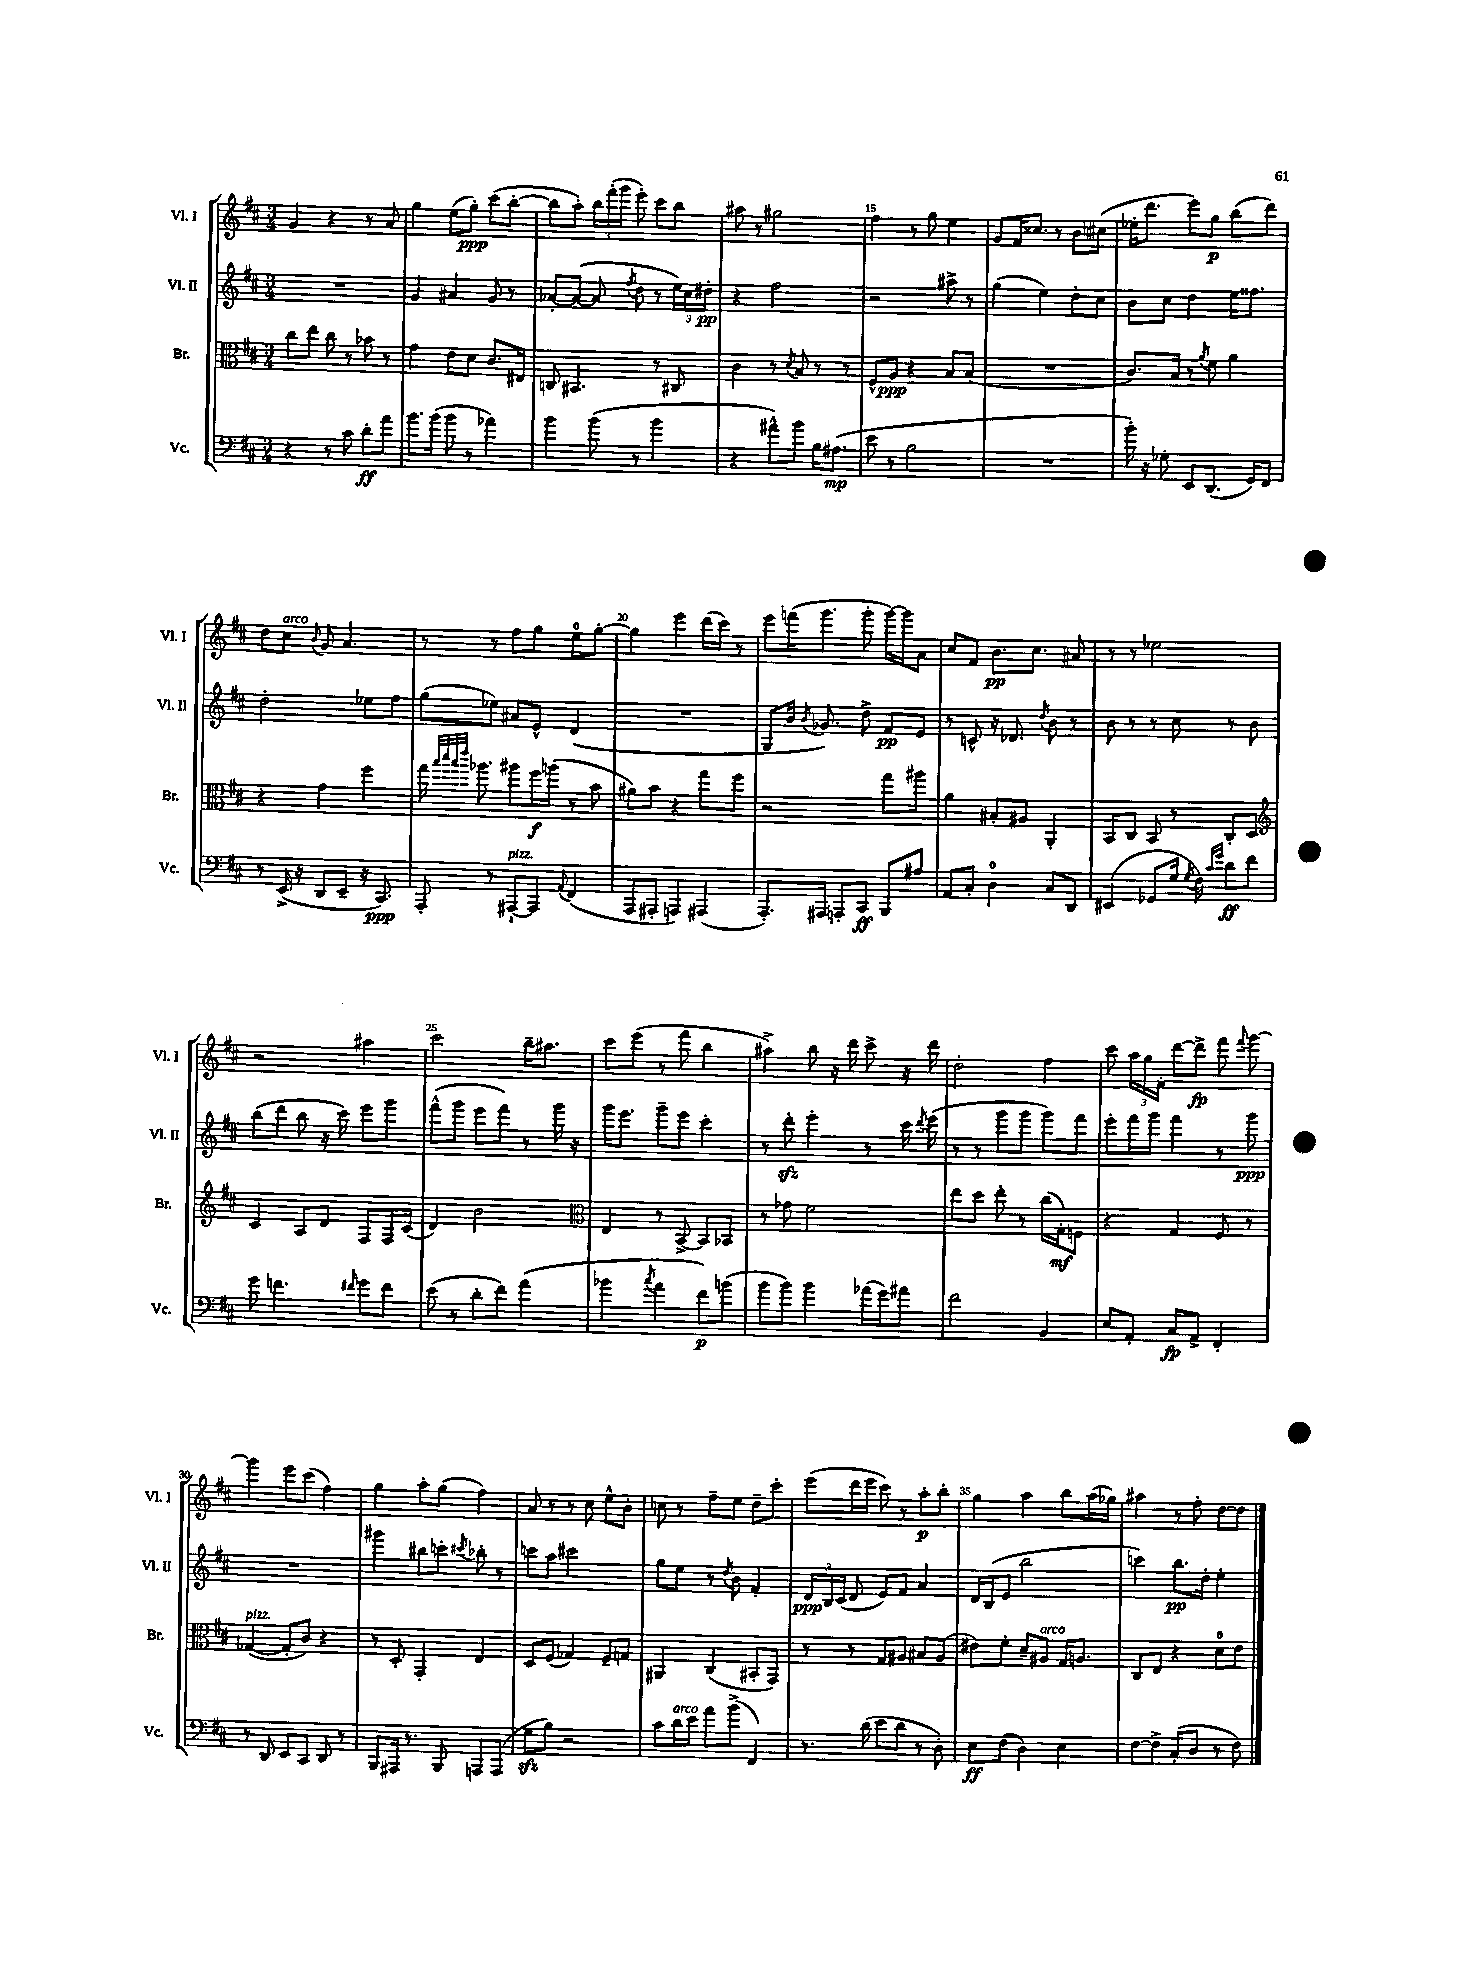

**kern	**kern	**kern	**kern
*staff4	*staff3	*staff2	*staff1
*clefF4	*clefC3	*clefG2	*clefG2
*k[f#c#]	*k[f#c#]	*k[f#c#]	*k[f#c#]
*M3/4	*M3/4	*M3/4	*M3/4
4r	8cc#	2.r	4g
.	8ee	.	.
8r	8cc#	.	4r
8c#	8r	.	.
8d'	8b-	.	8r
8a	8r	.	8a
=	=	=	=
8.b	4g	4g	4gg
(16b	.	.	.
8b	8e	4a#	(8ee
8r	8d	.	8gg')
4a-)	8.c#	8g	(8ccc#
.	.	8r	[8bb'
.	16E#	.	.
=	=	=	=
4b	8C	[8a-'	8bb]
.	4.BB#	(8a-_	8aa')
(8b	.	8a-]	24bb
.	.	.	(24fff#'
.	.	.	24ggg
.	.	8qff#	.
8r	.	8dd	8eee')
4b	8r	8r	8ccc#
.	8C#	24ee)	8bb
.	.	24cc#	.
.	.	24dd#'	.
=	=	=	=
4r	4c#	4r	8aa#
.	.	.	8r
8a#^^)	8r	2ff#	2gg#
.	8qd	.	.
8b	8B	.	.
16B	8r	.	.
(8.A#	.	.	.
.	8r	.	.
=	=	=	=
8e	8F#^^	2r	4ff#
8r	8A	.	.
2B	4r	.	8r
.	.	.	8gg
.	8B	8aa#^	4ee
.	(8B	8r	.
=	=	=	=
2.r	2.r	(4gg	8g
.	.	.	16f#
.	.	.	8.cc##
.	.	4ee)	.
.	.	.	8r
.	.	8dd'	8b
.	.	8cc#	(8cc#
=	=	=	=
16b')	8.c#)	8b	16ee-'
16r	.	.	8.ddd
8G-'	.	8cc#	.
.	16B	.	.
8EE	8r	4dd	8eee)
.	8qa	.	.
(8.DD	8f#	.	8gg
.	4a	16ee	(8bb
16GG)	.	8.ff##	.
8FF#	.	.	8ddd)
=	=	=	=
8r	4r	2dd'	8dd
(16EE^	.	.	8cc#
16r	.	.	.
.	.	.	8qqb
8DD	4g	.	8g
8EE~	.	.	4.a
16r	4ff#	8ee-	.
8.CC#)	.	.	.
.	.	8ff#	.
=	=	=	=
8AAA'	16gg	(8gg	8r
.	32qqbb	.	.
.	32qqddd	.	.
.	32qqbb	.	.
.	32qqeee	.	.
.	8.aa-	.	.
8r	.	8ee-)	8r
[8AAA#`	8aa#	8a#	8ff#
8AAA#]	16ff#	8e^^	8gg
.	(16aa	.	.
8qqAA	.	.	.
(4FF#	8r	(4d	8ee
.	8b	.	[8gg'
=	=	=	=
8AAA	8a#)	2.r	4gg]
8AAA#'	8b	.	.
4AAA)	4r	.	4eee
(4AAA#	8gg	.	(16ddd
.	.	.	16ccc#)
.	8ff#	.	8r
=	=	=	=
8.AAA')	2r	8G	8eee
.	.	16b	(16fff
.	.	8qb	.
16AAA#	.	8.g-)	8.ggg
8AAA'	.	.	.
8CC#	.	8dd^	8ggg'
8BBB	8gg	8f#	[16ggg)
.	.	.	16ggg]
8A#	8aa#	8e	8a
=	=	=	=
8AA	4a	8r	8cc#
8C#'	.	8c^^	8f#
4D	8B#'	16r	8.b
.	.	8.d-	.
.	8A#	.	.
.	.	.	8.cc#
.	.	8qdd	.
8C#	4AA'	8b	.
8DD	.	8r	8a#
=	=	=	=
(4EE#	8BB	8b	8r
.	8C#	8r	8r
8GG-	8BB	8r	2ee-
16G	8r	8cc#	.
8qG	.	.	.
16F#)	.	.	.
16qqc#	.	.	.
16qqg	.	.	.
8d	8C#'	8r	.
8f#	8D	8b	.
=	=	=	=
*	*clefG2	*	*
8g	4c#	(8bb	2r
4.f	.	8ddd	.
.	8A	8bb	.
.	8d	16r	.
.	.	16ccc#)	.
16qqf#	.	.	.
8g	8F#	8eee	4aa#
8f#	16F#	8ggg	.
.	(16c#	.	.
=	=	=	=
(8e	4d)	(8fff#^^	2ccc#
8r	.	8ggg	.
8d'	2b	8eee	.
8f#)	.	8fff#)	.
(4a	.	8r	16bb~
.	.	.	8.aa#
.	.	16ggg	.
.	.	16r	.
=	=	=	=
*	*clefC3	*	*
4b-	4E	16ggg	8ccc#
.	.	8.eee	.
.	.	.	(8eee
8qcc#	.	.	.
4a	8r	8ggg~	8r
.	[8BB^	8eee	8fff#
8f#)	8BB]	4ccc#'	4bb
(8b	8BB-	.	.
=	=	=	=
8b	8r	8r	4aa#^)
8b)	8g-	8ddd'	.
4b	2f#	4eee'	8bb
.	.	.	16r
.	.	.	16ddd
(16a-	.	8r	8ccc#^
16g)	.	.	.
8a#	.	16ccc#	16r
.	.	8qddd	.
.	.	(16eee	16ddd
=	=	=	=
2f#	8ee	8r	2dd'
.	8dd	8r	.
.	8ee'	8ggg	.
.	8r	8ggg	.
4BB	(16cc#	8ggg)	4ff#
.	16G')	.	.
.	8F	8fff#	.
=	=	=	=
8E	4r	8eee'	8ccc#
8AA'	.	16fff#	24aa
.	.	.	24gg
.	.	16ggg	.
.	.	.	24f#'
8C#	4G	4fff#	[8ddd
8AA^	.	.	8ddd^]
4FF#'	8F#	8r	8fff#
.	.	.	8qqfff#
.	8r	8ggg	[8ggg
=	=	=	=
8r	([4G-	2.r	4ggg]
8DD	.	.	.
8EE	8G-']	.	8eee
8CC#	8c#)	.	(8ccc#
8DD	4r	.	4ff#)
8r	.	.	.
=	=	=	=
8BBB	8r	4ggg#	4gg
16AAA#	8D'	.	.
8.r	.	.	.
.	4GG'	8bb#	8aa'
8BBB	.	8ccc'	(8gg
.	.	8qccc#	.
8AAA	4E	8bb-'	4ff#)
(8AAA	.	8r	.
=	=	=	=
8G	8D	8ccc	8a
8B)	(8F#	8aa	8r
2r	4G-)	2ccc#	8r
.	.	.	8cc#
.	8F#~	.	8ee^^
.	8G	.	8b'
=	=	=	=
8c#	4AA#	8gg	8cc
16d	.	8ee	8r
16e	.	.	.
8a	(4C#	8r	8ff#~
.	.	8qdd	.
(8b^	.	8b	8ee
4FF#)	8BB#'	4f#'	8dd~
.	8GG)	.	8ccc#'
=	=	=	=
8.r	8r	24d	(8eee
.	.	24B	.
.	.	(24c#	.
.	8r	8d	16ddd
(16d	.	.	16eee
8e	8G	8e)	8ccc#)
8d	8A#	8f#	8r
8r	8B#	4a	8aa'
8D')	(8A#	.	8bb'
=	=	=	=
8E	8e#)	16d	4gg
.	.	(16B	.
(8F#	8f#'	8e	.
4D)	8d~	2bb	4aa
.	8A#	.	.
4E	16G	.	8bb
.	8.A	.	.
.	.	.	(16aa
.	.	.	16gg-)
=	=	=	=
[8F#	8C#	4ccc)	4aa#
8F#^]	8E	.	.
(8C#'	4r	8.bb	8r
8D	.	.	8ff#'
.	.	16dd'	.
8r	8d	4ee'	[8dd
8F#)	8e	.	8dd]
==	==	==	==
*-	*-	*-	*-
